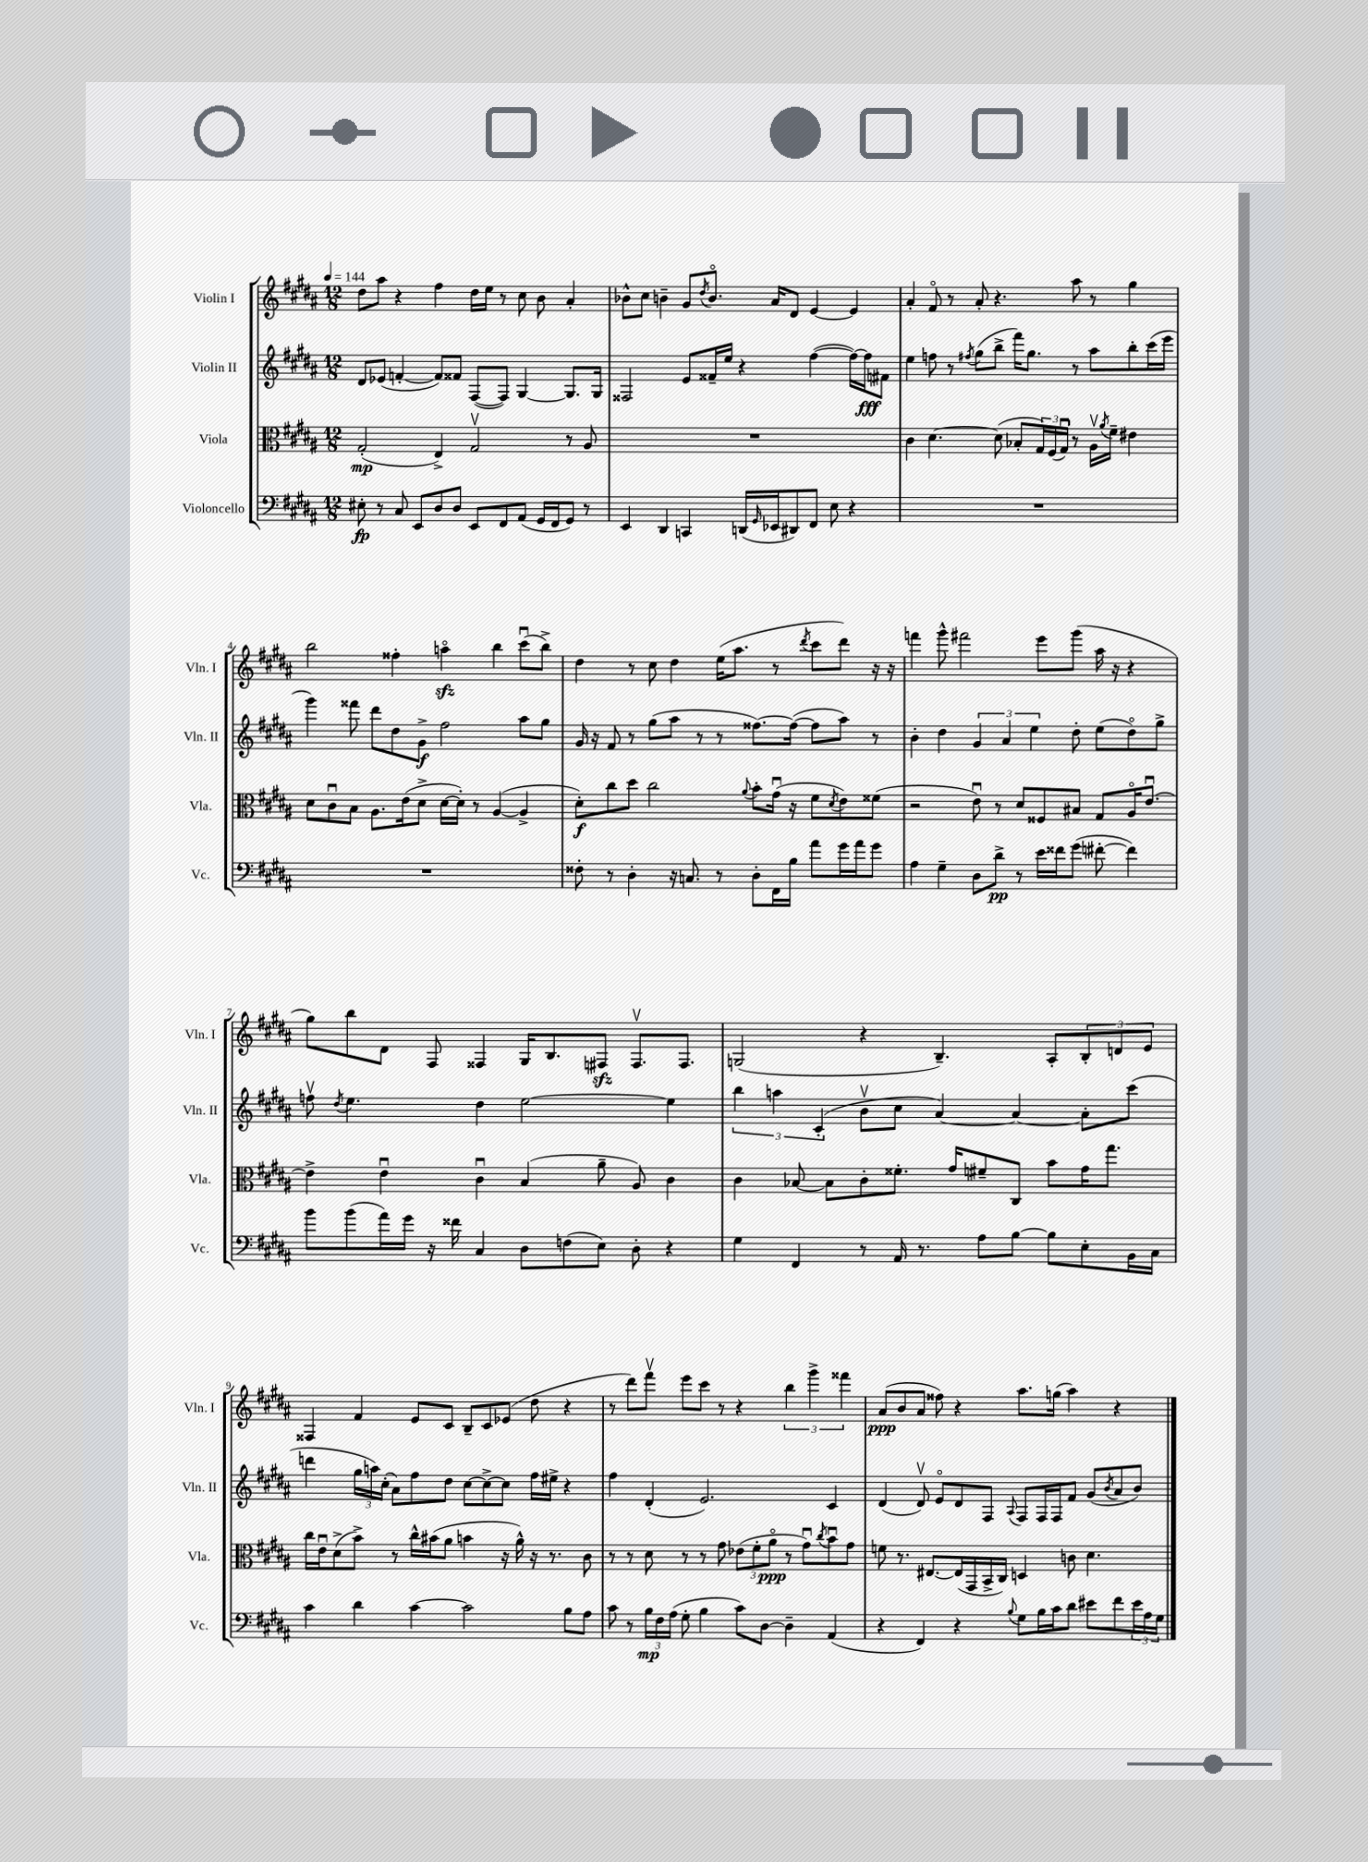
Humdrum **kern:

**kern	**kern	**kern	**kern
*staff4	*staff3	*staff2	*staff1
*clefF4	*clefC3	*clefG2	*clefG2
*k[f#c#g#d#a#]	*k[f#c#g#d#a#]	*k[f#c#g#d#a#]	*k[f#c#g#d#a#]
*M12/8	*M12/8	*M12/8	*M12/8
*MM144	*MM144	*MM144	*MM144
8E#'	(2G#'	8d#	8dd#
8r	.	(8e-	8aa#
8C#	.	[4f'	4r
8EE	.	.	.
8D#	4E^)	8f])	4ff#
8D#	.	8f##	.
8EE	2G#v	([8F#	16dd#
.	.	.	16ee
8FF#	.	8F#])	8r
(8AA#	.	[4G#	8cc#
16GG#	.	.	8b
16FF#	.	.	.
8GG#)	8r	8.G#]	4a#'
8r	8A#	.	.
.	.	16G#	.
=	=	=	=
4EE	1.r	2F##	8b-^^
.	.	.	8cc#
4DD#	.	.	4b~
4CC	.	8e	8g#
.	.	.	8qdd#
.	.	16f##~	8.bo
.	.	16ee	.
(16DD	.	4r	.
16qqGG#	.	.	.
16EE-	.	.	16a#
8DD#)	.	.	8d#
8FF#	.	([4ff#	[4e
8E	.	.	.
4r	.	16ff#_)	4e]
.	.	16ff#]	.
.	.	8f#	.
=	=	=	=
1.r	4c#	4ee	4a#'
.	[4.d#	8ff	8f#o
.	.	8r	8r
.	.	8qff#	.
.	.	(8gg#	8a#'
.	(8d#]	8bb^	4.r
.	8B-'	16fff#)	.
.	.	8.gg#	.
.	24G#)	.	.
.	(24F#	.	.
.	24G#u)	.	.
.	8r	8r	8aa#
.	16A#v	8aa#	8r
.	8qa#	.	.
.	16f#~	.	.
.	4e#	8bb'	4gg#
.	.	(16ccc#	.
.	.	16eee	.
=	=	=	=
1.r	8d#	4ggg#)	2bb
.	8c#u	.	.
.	8B	8fff##	.
.	8.A#	8ddd#	.
.	.	8dd#	4ff##'
.	(16e	.	.
.	8d#^	8g#^	.
.	[16d#	2ff#	4aao
.	16d#'])	.	.
.	8r	.	.
.	([4A#	.	4bb
.	4A#^]	8aa#	(8ccc#u
.	.	8gg#	8bb^)
=	=	=	=
8F##'	8d#')	16g#	4dd#
.	.	16r	.
8r	8cc#	8f#	.
4D#'	8dd#	8r	8r
.	2cc#	(8gg#	8cc#
16r	.	8aa#	4dd#
8.C	.	.	.
.	.	8r	.
8r	.	8r	(16ee
.	.	.	8.aa#
.	8qqa#	.	.
8D#'	8b'	[8.ff##)	.
16FF#	(16g#u	.	8r
16B	16r	(16ff##_	.
.	.	.	8qddd#
8a#	8f#	8ff##]	8ccc#
.	8qd#	.	.
16g#	8e)	8aa#)	8ddd#)
16a#	.	.	.
8g#	(8f##	8r	16r
.	.	.	16r
=	=	=	=
4A#	2r	4b'	4fff
4G#~	.	4dd#	8ggg#^^
.	.	.	2fff#
8D#	8eu)	6g#	.
8d#^	8r	.	.
.	.	6a#	.
8r	8d#	.	.
.	.	6ee	.
16e	8F##	.	8eee
16f##	.	.	.
(8g#	8B#	8dd#'	(8ggg#
[8f#'	8G#	(8ee	16aa#
.	.	.	16r
4f#])	16A#o	8dd#o)	4r
.	[8.eu	.	.
.	.	8gg#^	.
=	=	=	=
8b	4e^]	8ffv	8gg#)
.	.	8qdd#	.
(8b	.	4.ee	8bb
16a#)	4eu	.	8d#
16g#	.	.	.
16r	.	.	8F#
16f##	.	.	.
4C#	4c#u	4dd#	4F##
8D#	(4B	[2ee	16G#
.	.	.	8.B
(8F	.	.	.
8E)	8a#~	.	8F#
8D#'	8A#)	.	8.F#v
4r	4c#	4ee]	.
.	.	.	8.F#
=	=	=	=
4G#	4c#	6bb	(2G
.	.	6aa	.
4FF#	[8B-	.	.
.	.	(6c#'	.
.	8B-]	.	.
8r	8c#'	8bv	4r
16AA#	8.f##'	8cc#	.
8.r	.	.	.
.	.	[4a#)	4.B~)
.	16g#	.	.
8A#	8f#~	.	.
[8B	8C#	4a#_	.
8B]	8b	.	8A#'
8E'	16g#	8a#']	12B'
.	8.gg#	.	.
.	.	.	12d
16BB	.	(8ccc#	.
.	.	.	12e
16C#	.	.	.
=	=	=	=
4c#	16cc#	4ddd	4F##
.	16eu	.	.
.	(8d#^	.	.
4d#	8b^)	24gg#	4f#
.	.	24aa)	.
.	.	(24cc#'	.
.	8r	8a#)	.
[4c#	16cc#^^	8ff#	8e
.	(16b#	.	.
.	8a#	8dd#	8c#
2c#]	4b	[8cc#	8B~
.	.	8cc#^_	8c#
.	16r	8cc#]	(8e-
.	16a#^^)	.	.
.	16r	16ff#	8dd#
.	8.r	16ee#^	.
8B	.	4r	4r
8A#	8c#	.	.
=	=	=	=
8c#	8r	4ff#	8r
8r	8r	.	8ddd#)
24B	8d#	(4d#'	8fff#v
24F#	.	.	.
(24A#	.	.	.
8G#'	8r	.	8eee
4B	8r	2.e)	8ccc#
.	8g#	.	8r
8c#)	(12e-	.	4r
.	12f#'	.	.
[8D#	.	.	.
.	12a#o	.	.
4D#~]	8r	.	6bb
.	8g#u)	.	.
.	.	.	6ggg#^
.	8qcc#	.	.
(4AA#	8bu	4c#	.
.	.	.	6fff##
.	8g#	.	.
=	=	=	=
4r	8f	(4d#	(8a#
.	8.r	.	8b
4FF#)	.	8d#v)	8a#
.	[8.E#	.	.
.	.	8eo	8ff##)
4r	(16E#]	8d#	4r
.	16GG#	.	.
.	16BB^	8F#	.
.	16C#)	.	.
8qqB	.	8qqA#	.
8G#	4D	8F#	8.aa#
16B	.	16F#	.
16c#	.	16F#	(16gg
8d#	8c	8f#	4aa#)
8e#	4.d#	(8g#	.
.	.	8qb	.
8f#	.	8a#	4r
24e#	.	8b)	.
24A#	.	.	.
24G#	.	.	.
==	==	==	==
*-	*-	*-	*-
